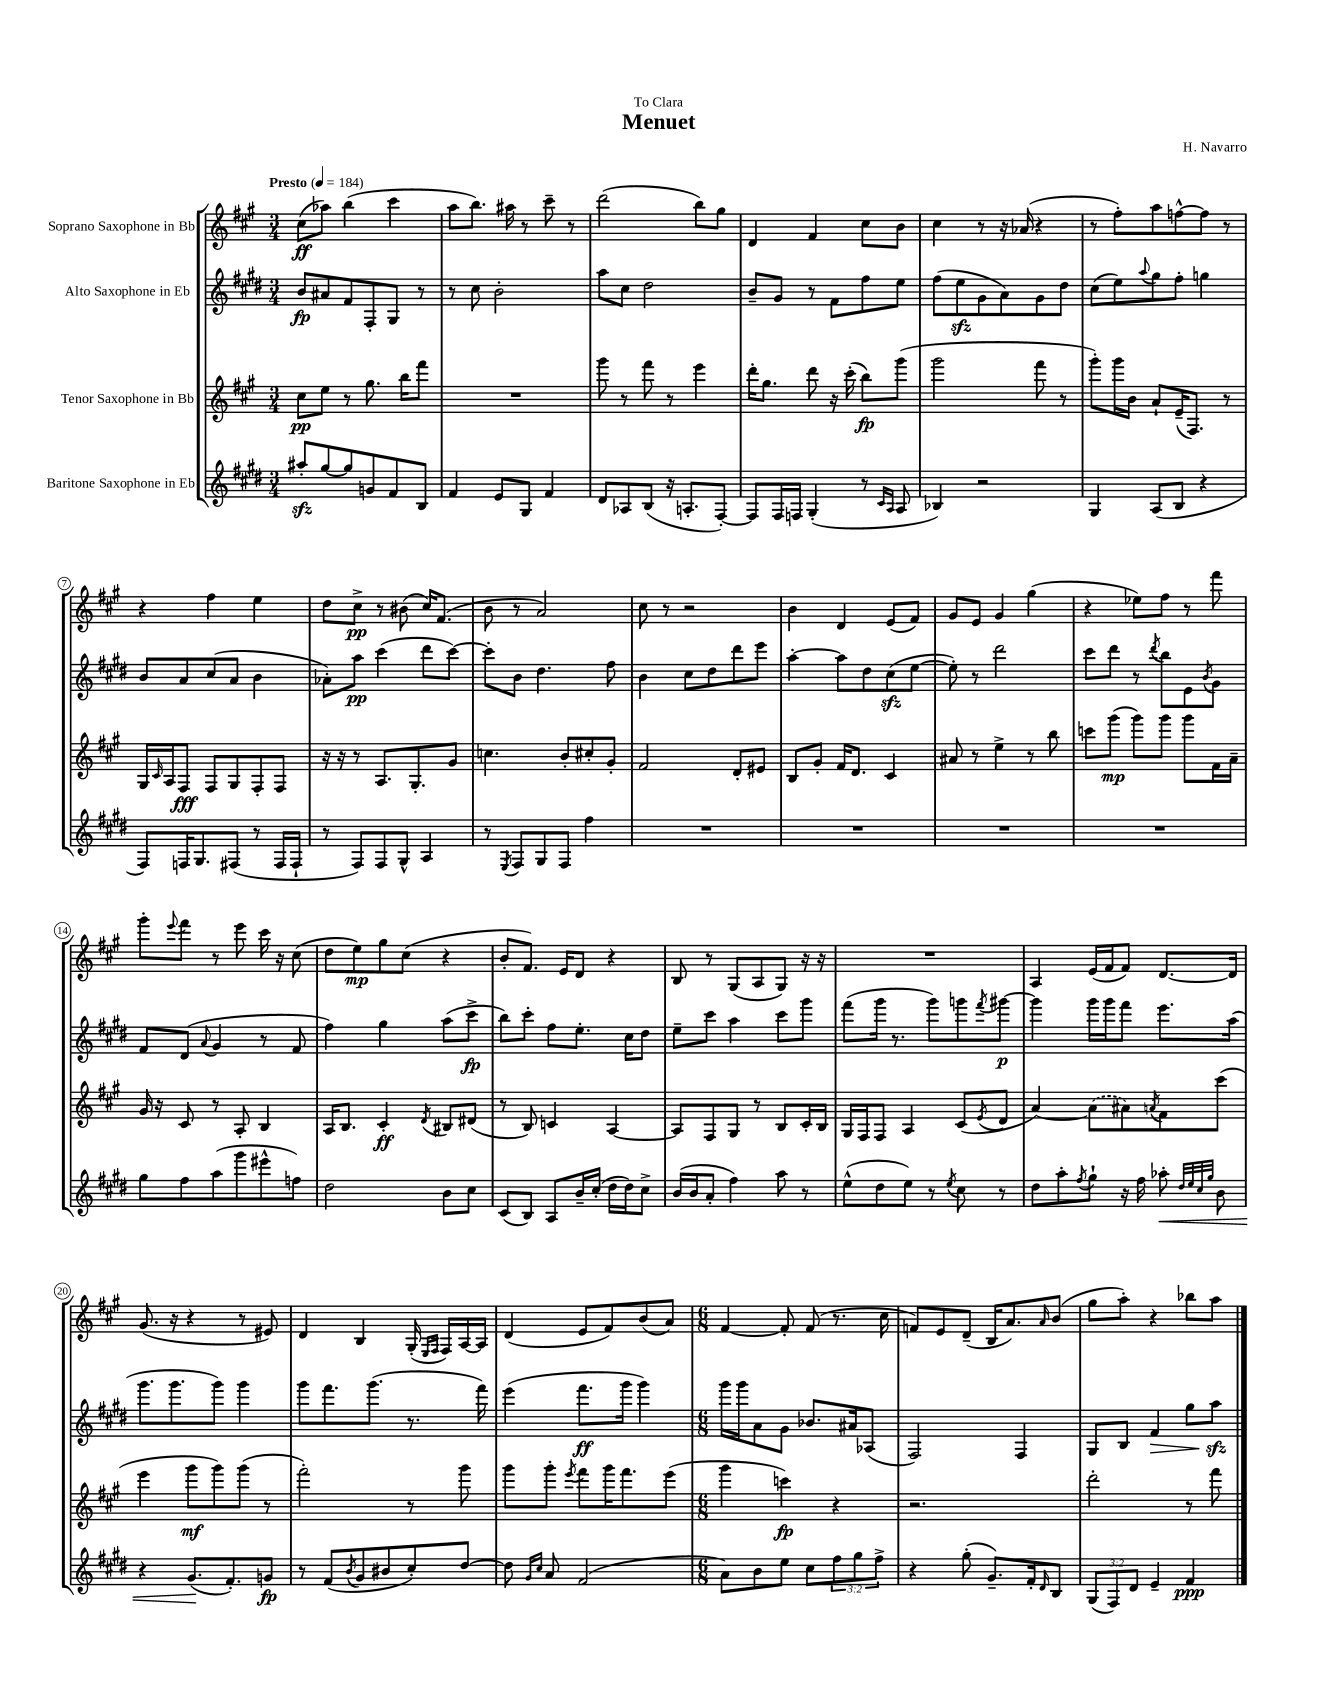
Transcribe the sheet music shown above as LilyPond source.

\header { title = "Menuet" composer = "H. Navarro" dedication = "To Clara" }
<<
\new StaffGroup <<
\new Staff = "s0" \with { instrumentName = "Soprano Saxophone in Bb" } {
    \clef treble \key a \major \numericTimeSignature \time 3/4 \tempo "Presto" 4 = 184
    cis''8\ff( aes''8) b''4( cis'''4 |
    a''8 b''8.) ais''16 r8 cis'''8-- r8 |
    d'''2( b''8) gis''8 |
    d'4 fis'4 cis''8 b'8 |
    cis''4 r8 r16 aes'16( r4 |
    r8 fis''8-.) a''8 f''8~-^ f''8 r8 |
    r4 fis''4 e''4 |
    d''8 cis''8->\pp r8 bis'8( cis''16) fis'8.( |
    b'8 r8 a'2) |
    cis''8 r8 r2 |
    b'4 d'4 e'8( fis'8) |
    gis'8 e'8 gis'4 gis''4( |
    r4 ees''8) fis''8 r8 fis'''8 |
    gis'''8-. \appoggiatura { e'''8 } fis'''8 r8 e'''8 cis'''16 r16 cis''8( |
    d''8 e''8\mp) gis''8 cis''8( r4 |
    b'8-. fis'8.) e'16 d'8 r4 |
    b8 r8 gis8( a8 gis8) r16 r16 |
    R2. |
    a4 e'16( fis'16 fis'8) d'8.~ d'16 |
    gis'8.( r16 r4 r8 eis'8) |
    d'4 b4 gis16-.( \grace { e16 fis16 } fis16) a16~ a16 |
    d'4( e'8 fis'8) b'8( a'8) |
    \numericTimeSignature \time 6/8 fis'4~ fis'8-. fis'8( r8. cis''16 |
    f'8) e'8 d'8--( b16 a'8.) \grace { a'16 } b'8( |
    gis''8 a''8-.) r4 bes''8 a''8 \bar "|." |
}
\new Staff = "s1" \with { instrumentName = "Alto Saxophone in Eb" } {
    \clef treble \key e \major \numericTimeSignature \time 3/4
    b'8\fp ais'8 fis'8 fis8-. gis8 r8 |
    r8 cis''8 b'2-. |
    a''8 cis''8 dis''2 |
    b'8-- gis'8 r8 fis'8 fis''8 e''8 |
    fis''8( e''8\sfz gis'8 a'8) gis'8 dis''8 |
    cis''8( e''8) \appoggiatura { a''8 } gis''8 fis''8-. g''4 |
    b'8 a'8 cis''8( a'8 b'4 |
    aes'8-.) a''8\pp cis'''4( dis'''8 cis'''8~) |
    cis'''8-. b'8 dis''4. fis''8 |
    b'4 cis''8 dis''8 dis'''8 e'''8 |
    a''4~-. a''8 dis''8 cis''8\sfz( e''8~ |
    e''8-.) r8 dis'''2 |
    cis'''8 dis'''8 r8 \acciaccatura { dis'''8 } b''8 e'8 \acciaccatura { b'8 } gis'8 |
    fis'8 dis'8( \appoggiatura { a'8 } gis'4 r8 fis'8 |
    fis''4) gis''4 a''8( cis'''8->\fp |
    b''8) cis'''8-. fis''8 e''8.-. cis''16 dis''8 |
    e''8-- cis'''8 a''4 cis'''8 gis'''8 |
    fis'''8( gis'''16 r8. gis'''8) g'''8 \acciaccatura { fis'''8 } gis'''8~\p |
    gis'''4 gis'''16 gis'''16 fis'''8 e'''8. a''16( |
    gis'''8. gis'''8. gis'''8) gis'''4 |
    gis'''8 fis'''8. gis'''8.( r8. fis'''16) |
    e'''4( fis'''8.\ff gis'''16 gis'''4) |
    \numericTimeSignature \time 6/8 gis'''16 gis'''16 a'8 gis'8 bes'8. ais'16 aes8( |
    fis2) fis4 |
    gis8 b8 fis'4\> gis''8 a''8\sfz\! \bar "|." |
}
\new Staff = "s2" \with { instrumentName = "Tenor Saxophone in Bb" } {
    \clef treble \key a \major \numericTimeSignature \time 3/4
    cis''8\pp e''8 r8 gis''8. b''16 fis'''8 |
    R2. |
    gis'''8 r8 fis'''8 r8 e'''4 |
    d'''16-. gis''8. d'''8 r16 cis'''16-.( b''8\fp) gis'''8( |
    gis'''2 fis'''8 r8 |
    gis'''8-.) gis'''16 b'16 a'8-! e'16--( fis8.) r8 |
    gis16 \grace { cis'16 } a16 fis8\fff fis8 gis8 fis8-. fis8 |
    r16 r16 r8 a8. gis8.-. gis'8 |
    c''4. b'8-. cis''8-. gis'8-. |
    fis'2 d'8-. eis'8 |
    b8 gis'8-. fis'16 d'8. cis'4 |
    ais'8 r8 e''4-> r8 b''8 |
    c'''8 gis'''8\mp( gis'''8) gis'''8 gis'''8 fis'16 a'16-- |
    gis'16 r16 cis'8 r8 a8-. b4 |
    a16 b8. cis'4-.\ff \acciaccatura { d'8 } bis8 dis'8( |
    r8 b8) c'4 a4~ |
    a8 fis8 gis8 r8 b8 cis'16-. b16 |
    gis16 fis16 fis8 a4 cis'8( \acciaccatura { e'8 } d'8 |
    a'4~) \once \slurDashed a'8( ais'8) \acciaccatura { a'8 } fis'8 cis'''8( |
    e'''4 gis'''8\mf gis'''8) gis'''8( r8 |
    fis'''2-.) r8 gis'''8 |
    gis'''8 gis'''8-. \acciaccatura { e'''8 } fis'''8 gis'''16 fis'''8. e'''8( |
    \numericTimeSignature \time 6/8 gis'''4 c'''4\fp) r4 |
    r2. |
    d'''2-. r8 fis'''8 \bar "|." |
}
\new Staff = "s3" \with { instrumentName = "Baritone Saxophone in Eb" } {
    \clef treble \key e \major \numericTimeSignature \time 3/4 \override Staff.TupletNumber.text = #tuplet-number::calc-fraction-text
    ais''8-.\sfz gis''8~ gis''8 g'8 fis'8 b8 |
    fis'4 e'8 gis8 fis'4 |
    dis'8 aes8 b8( r16 a8.-. fis8~-.) |
    fis8 fis16 f16 gis4-.( r8 \grace { cis'16 a16 } a8 |
    bes4) r2 |
    gis4 a8( b8 r4 |
    fis8) f16 gis8. fis8( r8 fis16 fis16-! |
    r8 fis8) fis8 gis8-^ a4 |
    r8 \acciaccatura { e8 } fis8 gis8 fis8 fis''4 |
    R2. |
    R2. |
    R2. |
    R2. |
    gis''8 fis''8 a''8( gis'''8 eis'''8-^ f''8) |
    dis''2 b'8 cis''8 |
    cis'8( b8) a8 b'16-- cis''16-.( dis''16 dis''16) cis''8-> |
    b'16( b'16 a'8-. fis''4) a''8 r8 |
    e''8-^( dis''8 e''8) r8 \acciaccatura { e''8 } cis''8 r8 |
    dis''8 a''8-. \acciaccatura { fis''8 } gis''8-! r16 fis''16 aes''8-.\< \grace { dis''32 e''32 cis''32 gis''32 } b'8 |
    r4 gis'8.\!( fis'8.-.) g'8\fp |
    r8 fis'8( \acciaccatura { b'8 } gis'8 bis'8 cis''8-.) dis''8~ |
    dis''8 \grace { gis'16 cis''16 } a'8 fis'2( |
    \numericTimeSignature \time 6/8 a'8) b'8 e''8 cis''8 \tuplet 3/2 { fis''8 gis''8 fis''8-> } |
    r4 gis''8-.( gis'8.--) fis'16-. \grace { dis'16 } b8 |
    \tuplet 3/2 { gis8( fis8) dis'8 } e'4-- fis'4\ppp \bar "|." |
}
>>
>>
\layout { \context { \Score \override BarNumber.stencil = #(make-stencil-circler 0.1 0.3 ly:text-interface::print) } }
